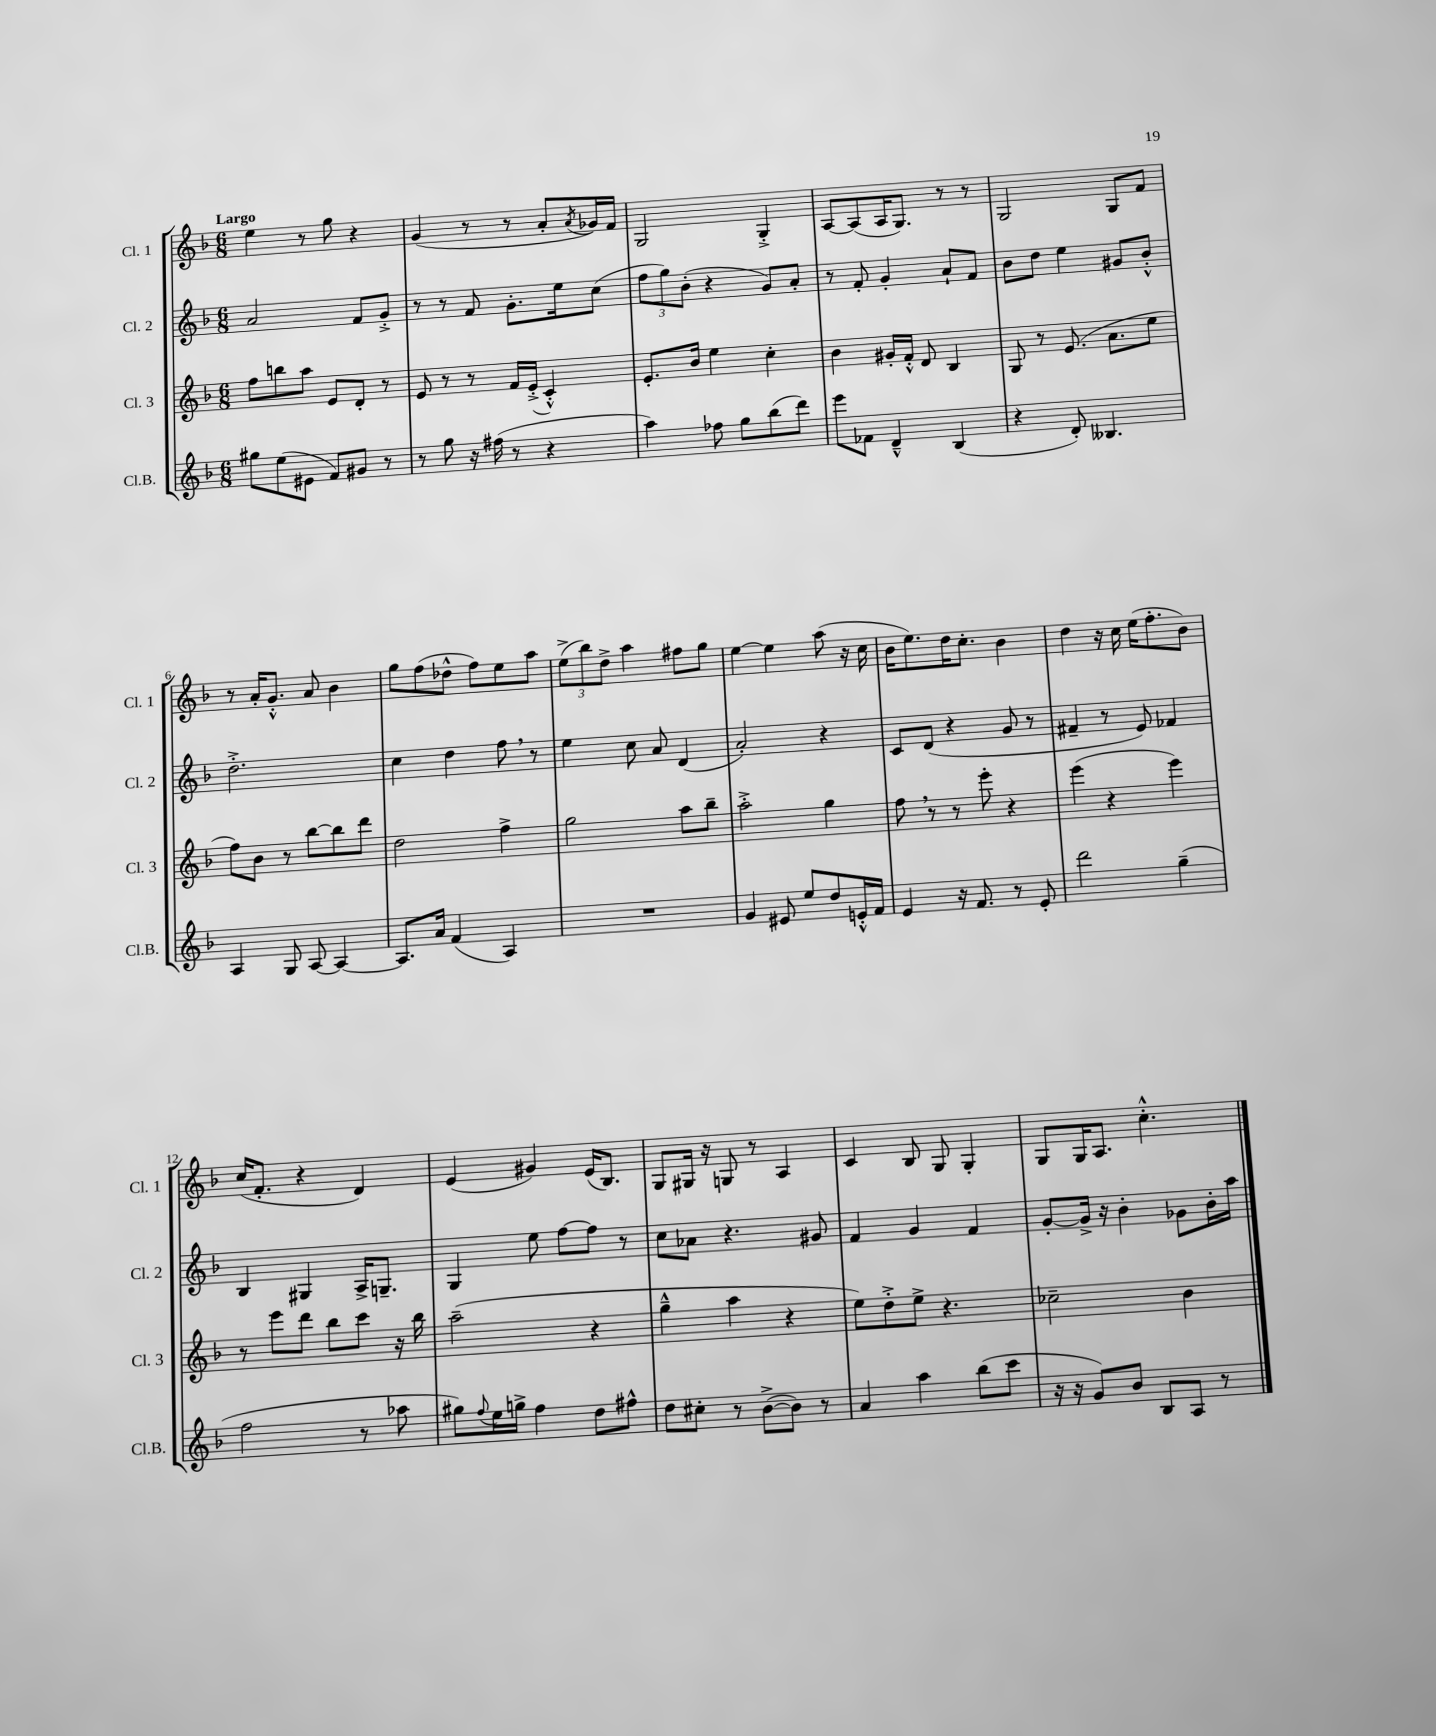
<<
\new StaffGroup <<
\new Staff = "s0" \with { instrumentName = "Cl. 1" shortInstrumentName = "Cl. 1" } {
    \clef treble \key f \major \numericTimeSignature \time 6/8 \tempo "Largo"
    e''4 r8 g''8 r4 |
    g'4( r8 r8 a'8-. \acciaccatura { a'8 } ges'16) f'16 |
    g2 g4-.-> |
    a8~ a8( a16 g8.) r8 r8 |
    g2 g8 f'8 |
    r8 a'16-. g'8.-.-^ a'8 bes'4 |
    g''8 f''8( des''8-^ f''8) e''8 a''8 |
    \tuplet 3/2 { e''8->( bes''8) d''8-> } a''4 fis''8 g''8 |
    e''4~ e''4 a''8( r16 c''16 |
    bes'16 e''8.) d''16 c''8.-. bes'4 |
    d''4 r16 c''16 e''16( f''8.-. bes'8) |
    c''16( f'8.-. r4 d'4) |
    e'4( gis'4) e'16( bes8.) |
    g8 gis16 r16 g8 r8 a4 |
    c'4 bes8 g8 g4-. |
    g8 g16 a8. c''4.-.-^ \bar "|." |
}
\new Staff = "s1" \with { instrumentName = "Cl. 2" shortInstrumentName = "Cl. 2" } {
    \clef treble \key f \major \numericTimeSignature \time 6/8
    a'2 f'8 g'8-.-> |
    r8 r8 f'8 g'8.-. e''16 c''8( |
    \tuplet 3/2 { f''8 g''8) bes'8-.( } r4 g'8) a'8-. |
    r8 f'8-. g'4-. a'8-! f'8 |
    bes'8 d''8 e''4 gis'8 bes'8-.-^ |
    d''2.-.-> |
    c''4 d''4 f''8 \breathe r8 |
    e''4 c''8 a'8 d'4( |
    a'2-.) r4 |
    c'8 d'8( r4 g'8 r8 |
    fis'4-- r8 e'8) fes'4 |
    bes4 gis4 a16-> g8.-- |
    g4 e''8 f''8~ f''8 r8 |
    c''8 aes'8 r4. gis'8 |
    f'4 g'4 f'4 |
    g'8~-. g'16-> r16 bes'4-. ges'8 bes'16-. a''16 \bar "|." |
}
\new Staff = "s2" \with { instrumentName = "Cl. 3" shortInstrumentName = "Cl. 3" } {
    \clef treble \key f \major \numericTimeSignature \time 6/8
    f''8 b''8 a''8 e'8 d'8-. r8 |
    e'8 r8 r8 f'16 e'16-.->( c'4-.-^) |
    e'8.-. bes'16 e''4 c''4-. |
    bes'4 gis'16-. f'16-.-^ d'8 bes4 |
    g8 r8 e'8.( a'8. e''8 |
    f''8) bes'8 r8 bes''8~ bes''8 d'''8 |
    d''2 f''4-> |
    g''2 a''8 bes''8-- |
    a''2-.-> g''4 |
    f''8 \breathe r8 r8 e'''8-. r4 |
    e'''4( r4 e'''4) |
    r8 e'''8 d'''8 bes''8 c'''8 r16 bes''16 |
    a''2--( r4 |
    g''4---^ a''4 r4 |
    e''8) d''8-.-> e''8-> r4. |
    ces''2-- bes'4 \bar "|." |
}
\new Staff = "s3" \with { instrumentName = "Cl.B." shortInstrumentName = "Cl.B." } {
    \clef treble \key f \major \numericTimeSignature \time 6/8
    gis''8 e''8( eis'8 f'8) gis'8 r8 |
    r8 g''8 r16 fis''16( r8 r4 |
    a''4) fes''8 g''8 bes''8( d'''8) |
    e'''8 fes'8 d'4---^ bes4( |
    r4 d'8-.) beses4. |
    a4 g8 a8~ a4~ |
    a8. a'16 f'4( a4) |
    R2. |
    g'4 eis'8 e''8 d''8 e'16-.-^ f'16 |
    e'4 r16 f'8. r8 e'8-. |
    d'''2 g''4--( |
    f''2 r8 aes''8 |
    gis''8) \appoggiatura { f''8 } e''16 g''16-> f''4 d''8 fis''8-^ |
    d''8 cis''8-. r8 bes'8~->( bes'8) r8 |
    a'4 a''4 bes''8( c'''8 |
    r16 r16 g'8) bes'8 bes8 a8 r8 \bar "|." |
}
>>
>>
